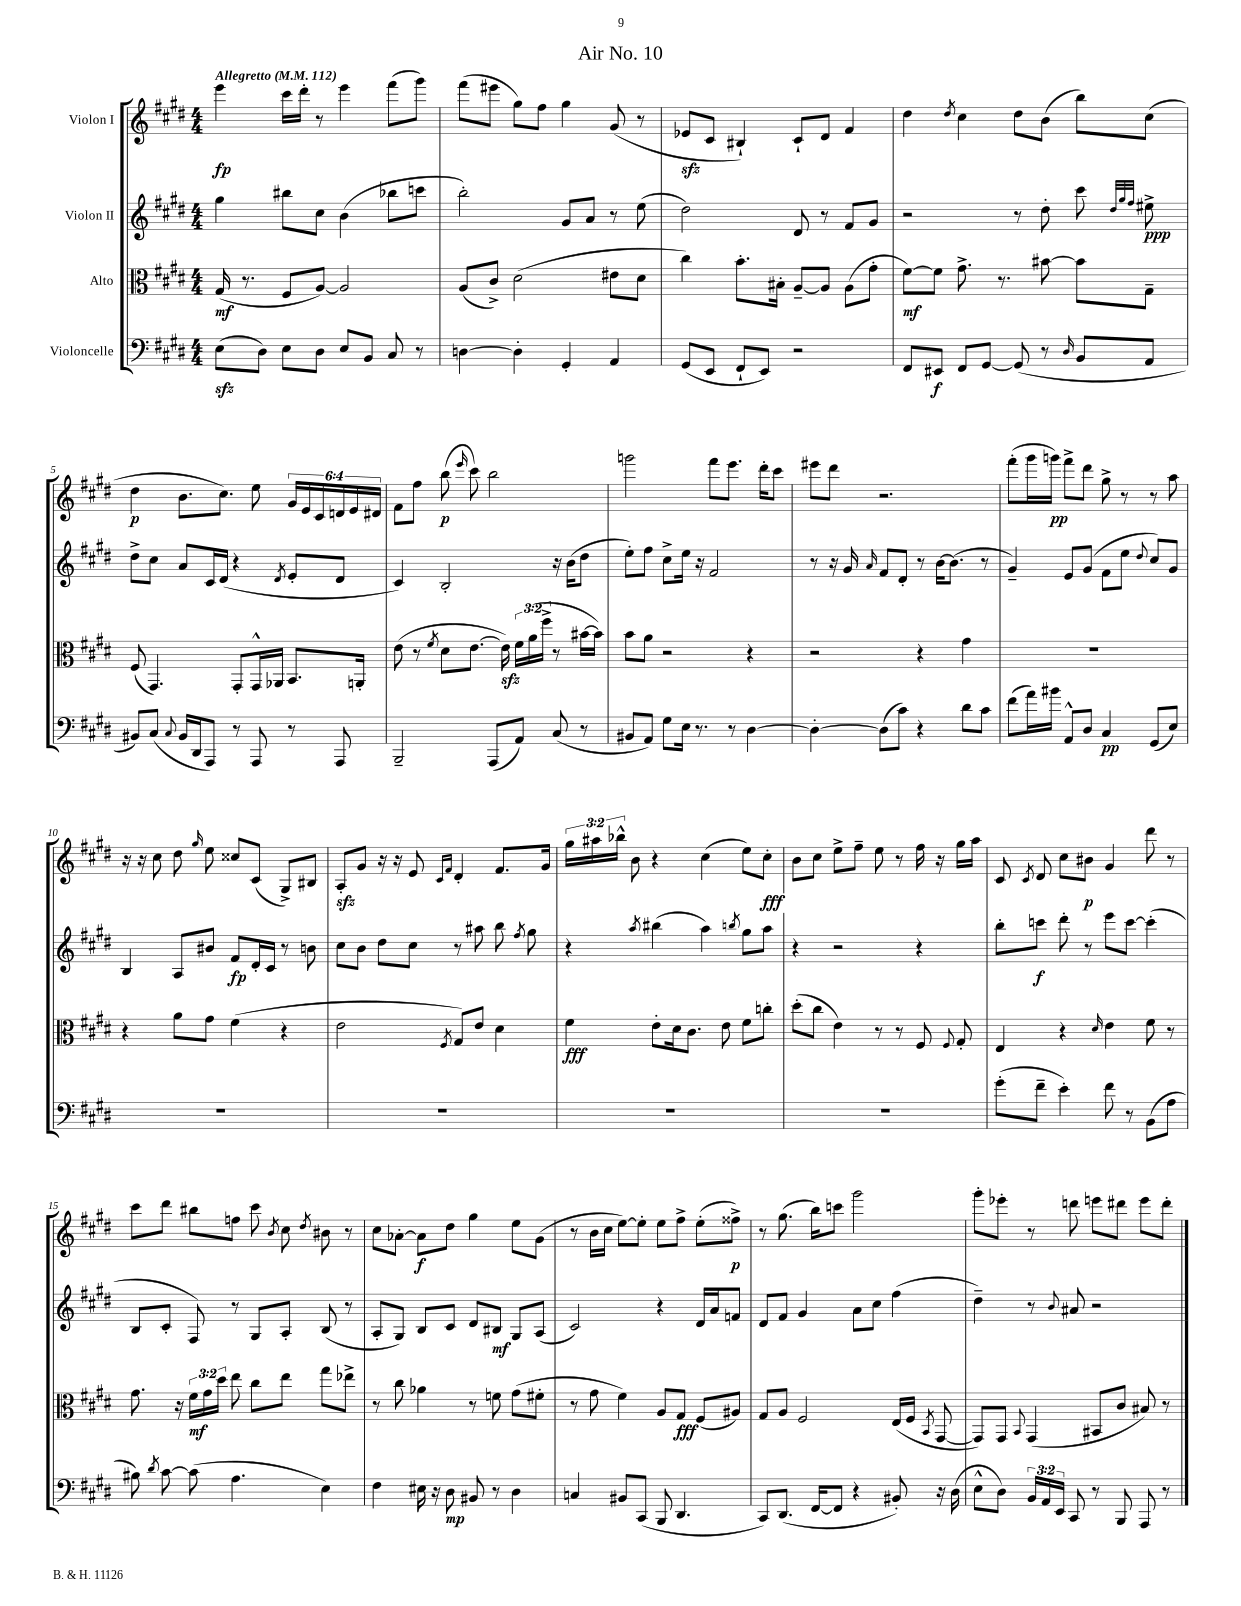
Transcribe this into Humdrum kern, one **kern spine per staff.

**kern	**kern	**kern	**kern
*staff4	*staff3	*staff2	*staff1
*clefF4	*clefC3	*clefG2	*clefG2
*k[f#c#g#d#]	*k[f#c#g#d#]	*k[f#c#g#d#]	*k[f#c#g#d#]
*M4/4	*M4/4	*M4/4	*M4/4
*MM112	*MM112	*MM112	*MM112
(8E	(16G#	4gg#	4eee
.	8.r	.	.
8D#)	.	.	.
8E	8F#	8bb#	16ccc#
.	.	.	16ddd#'
8D#	[8A)	8cc#	8r
8E	2A]	(4b	4eee
8BB	.	.	.
8C#	.	8bb-	(8fff#
8r	.	8ccc	8ggg#)
=	=	=	=
[4D	(8A	2bb')	(8fff#
.	8c#^)	.	8eee#
4D']	(2d#	.	8gg#)
.	.	.	8ff#
4GG#'	.	8g#	4gg#
.	.	8a	.
4AA	8e#	8r	(8g#
.	8d#	(8ee	8r
=	=	=	=
(8GG#	4cc#)	2dd#)	8e-
8EE	.	.	8c#
8FF#`	8.b'	.	4B#`)
8EE)	.	.	.
.	16B#'	.	.
2r	[8A~	8d#	8c#`
.	8A]	8r	8d#
.	(8A	8f#	4f#
.	8g#'	8g#	.
=	=	=	=
8FF#	[8f#)	2r	4dd#
8EE#	8f#]	.	.
.	.	.	8qdd#
8FF#	8.g#^	.	4cc#
[8GG#	.	.	.
.	8.r	.	.
(8GG#]	.	8r	8dd#
8r	[8b#	8dd#'	(8b
16qqD#	.	.	.
8BB	8b#]	8ccc#	8bb)
.	.	32qqdd#	.
.	.	32qqgg#	.
.	.	32qqff#	.
8AA	8G#~	8ee#^	(8cc#
=	=	=	=
8BB#)	(8F#	8dd#^	4dd#
(8C#	4.GG#)	8cc#	.
8qqC#	.	.	.
16BB#	.	8a	8.b
16DD#	.	.	.
8AAA)	.	16c#	.
.	.	(16d#	8.cc#)
8r	8GG#'	4r	.
8AAA	16GG#^^	.	8ee
.	16AA-	.	.
.	.	8qd#	.
8r	8.BB	8e'	24g#
.	.	.	24e
.	.	.	24c#
8AAA	.	8d#	24d
.	.	.	24e
.	16AA'	.	.
.	.	.	24d#
=	=	=	=
2BBB~	(8e	4c#)	8f#
.	8r	.	8ff#
.	8qf#	.	.
.	8d#	2B'	(8bb
.	.	.	16qqeee
.	[8.e	.	8ccc#)
(8AAA	.	.	2bb
.	16e])	.	.
8AA)	24f#	.	.
.	(24a	.	.
.	24ff#^	.	.
(8C#	8r	16r	.
.	.	(16b	.
8r	[16b#	8dd#	.
.	16b#])	.	.
=	=	=	=
8BB#	8b	8ee')	2ggg
8AA)	8a	8ff#	.
8G#	2r	8cc#^	.
16E	.	16ee	.
8.r	.	16r	.
.	.	2f#	8fff#
8r	.	.	8.eee
[4D#	4r	.	.
.	.	.	16ddd#'
.	.	.	8ccc#
=	=	=	=
4D#'_	2r	8r	8eee#
.	.	16r	8ddd#
.	.	16g#	.
.	.	16qqa	.
(8D#]	.	8f#	2.r
8c#)	.	8d#'	.
4r	4r	8r	.
.	.	[16b	.
.	.	(8.b]	.
8d#	4g#	.	.
8c#	.	8r	.
=	=	=	=
(8f#	1r	4g#~)	(8fff#'
16a)	.	.	16ggg#
16b#	.	.	16ggg)
8AA^^	.	8e	8fff#^
8D#	.	(8g#	8ddd#
4C#	.	8f#	8gg#^
.	.	8ee	8r
.	.	8qqdd#	.
(8GG#	.	8cc#)	8r
8E)	.	8g#	8aa
=	=	=	=
1r	4r	4B	16r
.	.	.	16r
.	.	.	8cc#
.	8a	8A	8dd#
.	.	.	16qqgg#
.	8g#	8b#	8ee
.	(4f#	8f#	8cc##
.	.	16d#'	(8c#
.	.	16c#	.
.	4r	8r	8G#^)
.	.	8b	8B#
=	=	=	=
1r	2e	8cc#	8A'
.	.	8b	8g#
.	.	8dd#	16r
.	.	.	16r
.	.	8cc#	8e
.	.	.	16qqc#
.	8qF#	.	16qqf#
.	8G#)	8r	4d#'
.	8e	8aa#	.
.	4d#	8bb	8.f#
.	.	8qff#	.
.	.	8gg#	.
.	.	.	16g#
=	=	=	=
1r	4f#	4r	24gg#
.	.	.	24aa#
.	.	.	24bb-^^
.	.	.	8b
.	.	8qaa	.
.	8e'	(4bb#	4r
.	16d#	.	.
.	8.c#	.	.
.	.	4aa)	(4cc#
.	8e	.	.
.	.	8qbb	.
.	8f#	8gg#	8ee)
.	8cc'	8aa	8cc#'
=	=	=	=
1r	(8dd#'	4r	8b
.	8cc#	.	8cc#
.	4e)	2r	8ee^
.	.	.	8ff#~
.	8r	.	8ee
.	8r	.	8r
.	8F#	4r	16ff#
.	.	.	16r
.	8qqF#	.	.
.	8G#'	.	16gg#
.	.	.	16aa
=	=	=	=
(8g#'	4E	8bb'	8c#
.	.	.	8qc#
8f#~	.	8ccc	8d#
4e')	4r	8ddd#'	8cc#
.	.	8r	8b#
.	16qqd#	.	.
8f#	4e	8eee	4g#
8r	.	[8ccc	.
(8BB	8f#	(4ccc']	8ddd#
8A	8r	.	8r
=	=	=	=
8B#)	8.g#	8B	8ccc#
8qd#	.	.	.
[8c#	.	8c#'	8ddd#
.	16r	.	.
(8c#]	24f#	8F#)	8bb#
.	24g#	.	.
.	24dd#	.	.
4.A	8ee	8r	8ff
.	8cc#	8G#	8ccc#
.	.	.	8qb
.	8ee	8A'	8cc#
.	.	.	8qdd#
4E)	8gg#	(8B	8b#
.	8ee-^	8r	8r
=	=	=	=
4F#	8r	8A'	8cc#
.	8cc#	8G#)	[8a-'
16E#	4a-	8B	8a-]
16r	.	.	.
8D#	.	8c#	8dd#
8BB#	8r	8d#	4gg#
8r	8f	8B#	.
4D#	(8g#	8G#	8ee
.	8f#'	(8A	(8g#
=	=	=	=
4C	8r	2c#)	8r
.	8g#	.	16b
.	.	.	16cc#
8BB#	4f#)	.	[8ee)
(8CC#	.	.	8ee']
8BBB	8A	4r	8ee
4.DD#	8G#	.	8ff#^
.	(8F#	16d#	(8ee'
.	.	16a	.
.	8A#)	8f	8ff##^)
=	=	=	=
8CC#)	8G#	8d#	8r
(8.DD#	8A	8f#	(8.gg#
.	2F#	4g#	.
[16FF#	.	.	16bb)
8FF#]	.	.	8ccc
4r	.	8a	2ggg#
.	.	8cc#	.
8BB#')	(16E	(4ff#	.
.	16F#	.	.
.	8qBB	.	.
16r	[8GG#	.	.
(16D#	.	.	.
=	=	=	=
8E^^	8GG#])	4dd#~)	8ggg#'
8D#)	8GG#	.	8eee-'
.	8qqBB	.	.
24BB	(4GG#	8r	8r
24AA	.	.	.
24EE	.	.	.
.	.	8qqb	.
8CC#	.	8a#	8ddd
8r	8BB#	2r	8eee
8BBB	8c#	.	8ddd#
8AAA	8B#)	.	8eee
8r	8r	.	8ddd#'
==	==	==	==
*-	*-	*-	*-
